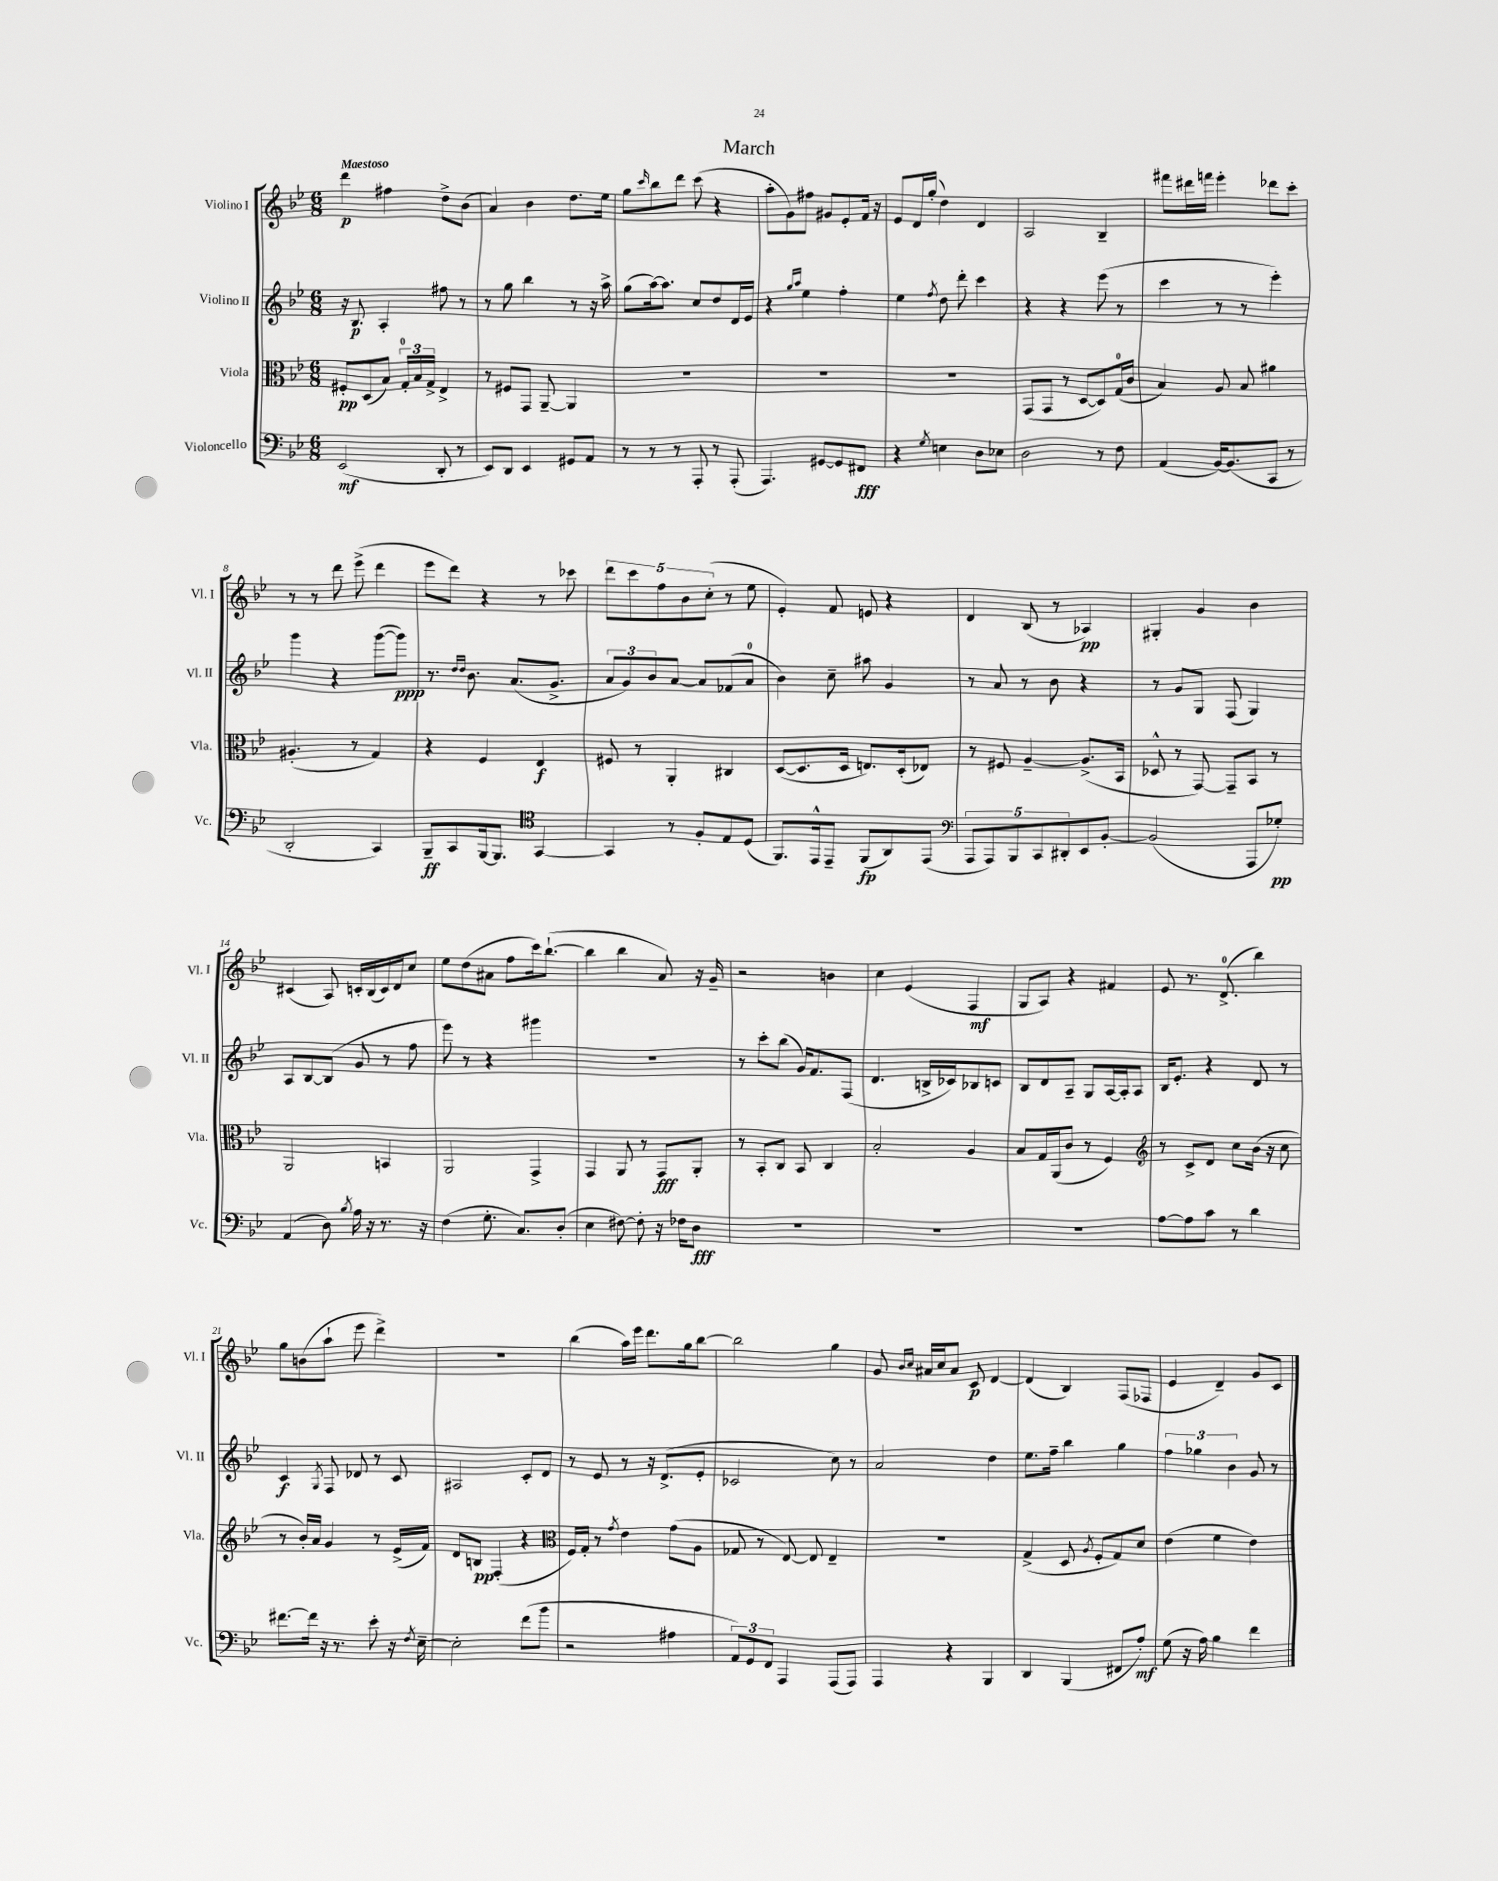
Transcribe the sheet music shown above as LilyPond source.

\header { title = "March" }
<<
\new StaffGroup <<
\new Staff = "s0" \with { instrumentName = "Violino I" shortInstrumentName = "Vl. I" } {
    \clef treble \key bes \major \numericTimeSignature \time 6/8 \tempo "Maestoso"
    d'''4\p fis''4 d''8-> bes'8( |
    a'4) bes'4 d''8. ees''16 |
    g''8 \grace { c'''16 } bes''8 d'''8 c'''8( r4 |
    a''8-. g'8) fis''8 gis'8 ees'8-. f'16 r16 |
    ees'8 d'16 g''16-.( d''4) d'4 |
    a2 bes4-- |
    fis'''8 dis'''16 f'''16 ees'''4-. des'''8 c'''8-. |
    r8 r8 d'''8 ees'''8->( d'''4 |
    ees'''8 d'''8) r4 r8 ces'''8 |
    \tuplet 5/4 { d'''8 c'''8 f''8 bes'8 c''8-.( } r8 ees''8 |
    ees'4-.) f'8 e'8 r4 |
    d'4 bes8( r8 aes4\pp) |
    gis4-. g'4 bes'4 |
    cis'4( a8) c'16-. bes16( c'16) d'16 c''8 |
    ees''8 d''8( ais'8 f''8 c'''16) bes''8.~-!( |
    bes''4 bes''4 a'8) r16 g'16-- |
    r2 b'4 |
    c''4 ees'4( f4\mf |
    g8 a8) r4 fis'4 |
    ees'8 r8. d'8.-0->( bes''4) |
    g''8 b'8( a''8-! ees'''8 d'''4->) |
    R2. |
    bes''4( a''16) ees'''16 d'''8. g''16 bes''8~ |
    bes''2 g''4 |
    g'8 \grace { bes'16 c''16 } ais'16 c''16 ais'8 c'8\p d'4~ |
    d'4( bes4) f8( fes8 |
    ees'4 d'4--) g'8 c'8 \bar "|." |
}
\new Staff = "s1" \with { instrumentName = "Violino II" shortInstrumentName = "Vl. II" } {
    \clef treble \key bes \major \numericTimeSignature \time 6/8
    r16 bes8.\p a4-. fis''8 r8 |
    r8 g''8 bes''4 r8 r16 a''16-> |
    g''8( a''16~) a''8. c''8 d''8 d'16 ees'16 |
    r4 \grace { g''16 a''16 } ees''4 f''4-. |
    ees''4 \acciaccatura { f''8 } d''8 d'''8-. c'''4 |
    r4 r4 ees'''8( r8 |
    c'''4 r8 r8 ees'''4-.) |
    g'''4 r4 g'''8~( g'''8\ppp) |
    r8. \grace { d''16 d''16 } bes'8. a'8.( g'8.-> |
    \tuplet 3/2 { a'8 g'8) bes'8 } a'8~ a'8 fes'8( a'8-0 |
    bes'4) c''8-- ais''8 g'4 |
    r8 a'8 r8 bes'8 r4 |
    r8 g'8 g8 f8( g4) |
    a8 bes8~ bes8( g'8 r8 f''8 |
    ees'''8) r8 r4 gis'''4 |
    R2. |
    r8 c'''8-. bes''8( g'16) f'8. f8( |
    d'4. b16-> ces'16) bes8 c'8 |
    bes8 d'8 a8-- g8 a16~ a16-. a8 |
    bes16 ees'8.-. r4 d'8 r8 |
    c'4\f \acciaccatura { g8 } f8 des'8 r8 c'8 |
    ais2 c'8-. d'8 |
    r8 ees'8 r8 r16 d'8.->( ees'8-. |
    ces'2 c''8) r8 |
    a'2 d''4 |
    ees''8. f''16-- bes''4 g''4 |
    \tuplet 3/2 { f''4 ges''4 bes'4 } g'8 r8 \bar "|." |
}
\new Staff = "s2" \with { instrumentName = "Viola" shortInstrumentName = "Vla." } {
    \clef alto \key bes \major \numericTimeSignature \time 6/8
    fis8-.\pp d8( bes8) \tuplet 3/2 { g16-0-. bes16 g16-> } ees4-> |
    r8 fis8 g,8 a,8~-- a,4 |
    R2. |
    R2. |
    R2. |
    g,8( g,8 r8 d8~ d8) g16-0( c'16 |
    bes4) a8 bes8 ais'4 |
    ais4.-.( r8 g4) |
    r4 f4 ees4\f |
    fis8 r8 a,4-. cis4 |
    d8~( d8. d16 e8.) d16-.( ees8) |
    r8 fis8 a4~-- a8.->( bes,16 |
    des8-^ r8 g,8~) g,8-- bes,8 r8 |
    a,2 b,4 |
    a,2 g,4-> |
    g,4 a,8 r8 g,8\fff a,8-. |
    r8 bes,8-. c8 bes,8 c4 |
    bes2-. a4 |
    bes8 g16 a,16( c'8 r8 f4) |
    \clef treble r8 c'8-> d'8 c''8 bes'16( r16 c''8 |
    r8 bes'16-.) a'16 g'4 r8 ees'16->( f'16) |
    d'8 b8\pp f4-.( r4 |
    \clef alto f16) g16-. r8 \acciaccatura { g'8 } ees'4 g'8( a8 |
    ges8 r8 ees8~) ees8 ees4-- |
    R2. |
    g4->( d8 \acciaccatura { a8 } f8-. g8) d'8 |
    ees'4( f'4 ees'4) \bar "|." |
}
\new Staff = "s3" \with { instrumentName = "Violoncello" shortInstrumentName = "Vc." } {
    \clef bass \key bes \major \numericTimeSignature \time 6/8
    ees,2\mf( d,8-. r8 |
    ees,8) d,8 ees,4 gis,8 a,8 |
    r8 r8 r8 a,,8-. r8 a,,8-.( |
    a,,4.) gis,8~ gis,8 fis,8\fff |
    r4 \acciaccatura { g8 } e4 d8 ees8 |
    d2 r8 f8 |
    a,4( bes,16~) bes,8.( c,8 r8 |
    d,2-. c,4) |
    bes,,8--\ff c,8 bes,,16~ bes,,8. \clef tenor g,4~ |
    g,4 r8 f8-. ees8 d8( |
    f,8.) ees,16-^ ees,8-- f,8\fp( a,8) ees,8( |
    \clef bass \tuplet 5/4 { a,,8 a,,8) bes,,8 c,8 dis,8-. } ees,8 bes,8~-. |
    bes,2( a,,8 ges8-.\pp) |
    a,4( d8) \acciaccatura { bes8 } a16 r16 r8. r16 |
    f4( g8.-. c8.) d8-.( |
    ees4 fis8~) fis8-. r16 fes16 d8\fff |
    R2. |
    R2. |
    R2. |
    a8~ a8 c'8 r8 d'4 |
    fis'8.~ fis'16 r16 r8. ees'8-. r16 \acciaccatura { f8 } ees16~-- |
    ees2-. f'8( bes'8 |
    r2 ais4 |
    \tuplet 3/2 { a,8) g,8 f,8 } a,,4 a,,8( a,,8) |
    a,,4 r4 bes,,4 |
    d,4 bes,,4( fis,8 a8-.\mf) |
    g8( r16 a16) bes4 f'4 \bar "|." |
}
>>
>>
